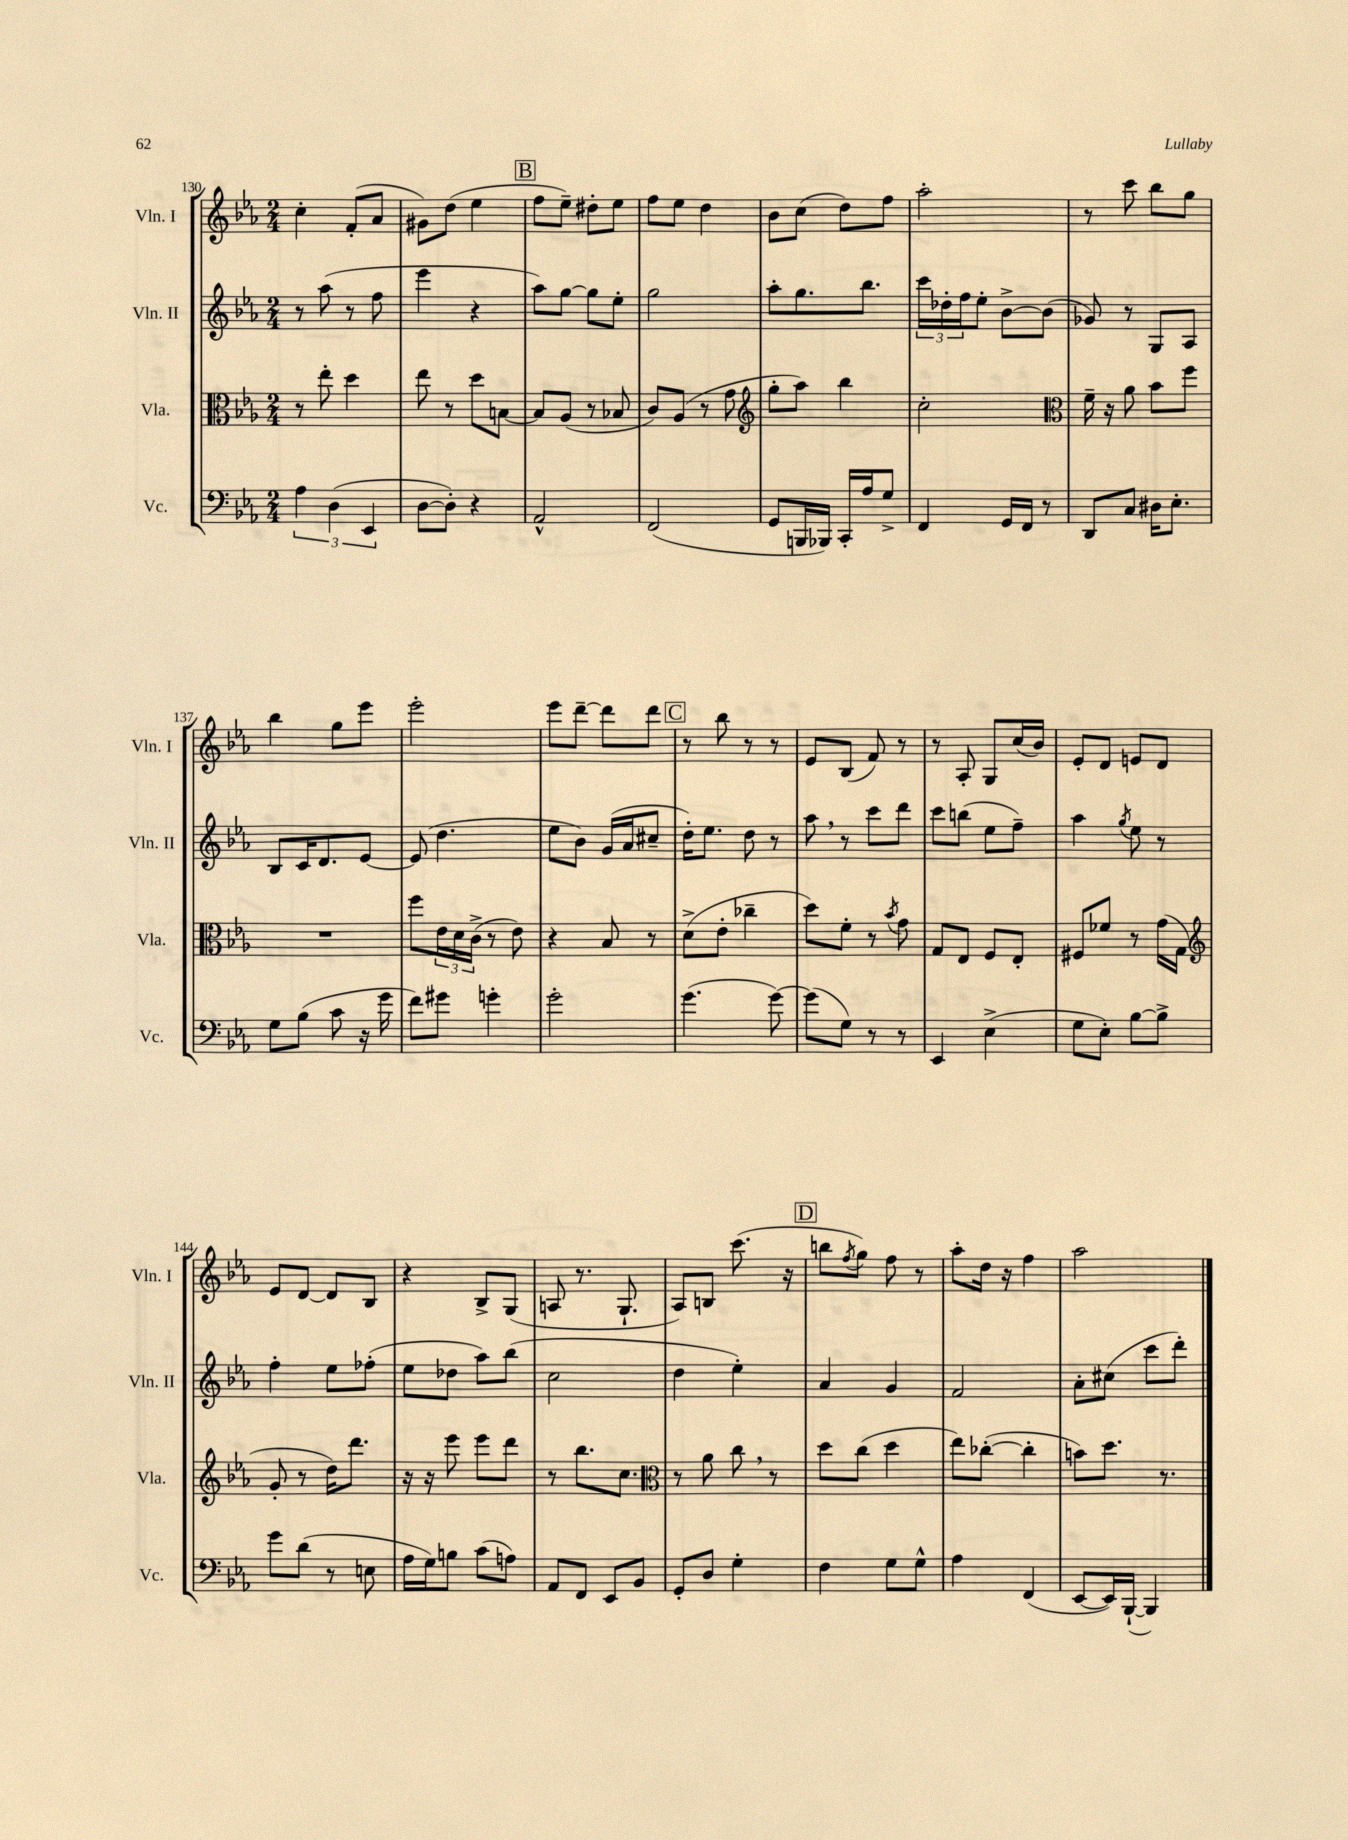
<<
\new StaffGroup <<
\new Staff = "s0" \with { instrumentName = "Vln. I" shortInstrumentName = "Vln. I" } {
    \clef treble \key ees \major \numericTimeSignature \time 2/4
    c''4-. f'8-.( aes'8 |
    gis'8) d''8( ees''4 |
    \mark \markup { \box "B" } f''8 ees''8--) dis''8-. ees''8 |
    f''8 ees''8 d''4 |
    bes'8 c''8( d''8) f''8 |
    aes''2-. |
    r8 c'''8 bes''8 g''8 |
    bes''4 g''8 ees'''8 |
    ees'''2-. |
    ees'''8 d'''8~-- d'''8 d'''8 |
    \mark \markup { \box "C" } r8 bes''8 r8 r8 |
    ees'8 bes8( f'8) r8 |
    r8 aes8-. g8 c''16( bes'16) |
    ees'8-. d'8 e'8 d'8 |
    ees'8 d'8~ d'8 bes8 |
    r4 bes8-> g8( |
    a8 r8. g8.-! |
    aes8) b8 c'''8.( r16 |
    \mark \markup { \box "D" } b''8 \acciaccatura { f''8 } g''8) f''8 r8 |
    aes''8-. d''16 r16 f''4 |
    aes''2 \bar "|." |
}
\new Staff = "s1" \with { instrumentName = "Vln. II" shortInstrumentName = "Vln. II" } {
    \clef treble \key ees \major \numericTimeSignature \time 2/4
    r8 aes''8( r8 f''8 |
    ees'''4 r4 |
    \mark \markup { \box "B" } aes''8) g''8~ g''8 ees''8-. |
    g''2 |
    aes''8-. g''8. bes''8. |
    \tuplet 3/2 { c'''16 des''16-. f''16 } ees''8-. bes'8~-> bes'8( |
    ges'8) r8 g8 aes8 |
    bes8 c'16 d'8. ees'8~ |
    ees'8( d''4. |
    ees''8 bes'8) g'16( aes'16 cis''8-- |
    \mark \markup { \box "C" } d''16-.) ees''8. d''8 r8 |
    aes''8 \breathe r8 c'''8 d'''8 |
    c'''8 b''8( ees''8 f''8--) |
    aes''4 \acciaccatura { g''8 } ees''8 r8 |
    f''4-. ees''8 fes''8-.( |
    ees''8 des''8 aes''8) bes''8( |
    c''2 |
    d''4 ees''4-.) |
    \mark \markup { \box "D" } aes'4 g'4 |
    f'2 |
    aes'8-. cis''8( c'''8 d'''8-.) \bar "|." |
}
\new Staff = "s2" \with { instrumentName = "Vla." shortInstrumentName = "Vla." } {
    \clef alto \key ees \major \numericTimeSignature \time 2/4
    r8 ees''8-. d''4 |
    ees''8 r8 d''8 b8~ |
    \mark \markup { \box "B" } b8 aes8( r8 bes8 |
    c'8) aes8( r8 g'8 |
    \clef treble g''8-. aes''8) bes''4 |
    c''2-. |
    \clef alto f'16-- r16 aes'8 bes'8 f''8 |
    R2 |
    f''8 \tuplet 3/2 { ees'16 d'16 c'16->( } r8 ees'8) |
    r4 bes8 r8 |
    \mark \markup { \box "C" } d'8->( ees'8-. ces''4-- |
    d''8) f'8-. r8 \acciaccatura { bes'8 } g'8 |
    g8 ees8 f8 ees8-. |
    fis8 fes'8 r8 g'16( g16 |
    \clef treble g'8-. r8 d''16) d'''8. |
    r16 r16 ees'''8 ees'''8 d'''8 |
    r8 bes''8. c''8. |
    \clef alto r8 aes'8 c''8 \breathe r8 |
    \mark \markup { \box "D" } d''8 c''8( d''4 |
    ees''8) ces''8~-.( ces''4-. |
    b'8) d''8. r8. \bar "|." |
}
\new Staff = "s3" \with { instrumentName = "Vc." shortInstrumentName = "Vc." } {
    \clef bass \key ees \major \numericTimeSignature \time 2/4
    \tuplet 3/2 { aes4 d4( ees,4 } |
    d8~ d8-.) r4 |
    \mark \markup { \box "B" } aes,2-^ |
    f,2( |
    g,8 b,,16 bes,,16) c,16-. aes16 g8-> |
    f,4 g,16 f,16 r8 |
    d,8 c8 dis16 ees8.-. |
    g8 bes8( c'8 r16 g'16 |
    f'8) gis'8 g'4-. |
    g'2-. |
    \mark \markup { \box "C" } g'4.( g'8~) |
    g'8( g8) r8 r8 |
    ees,4 ees4->( |
    g8 ees8-.) bes8~ bes8-> |
    g'8 d'8( r8 e8 |
    aes16 g16) b8 c'8( a8) |
    aes,8 f,8 ees,8 bes,8 |
    g,8-. d8 g4-. |
    \mark \markup { \box "D" } f4 g8 g8-^ |
    aes4 f,4( |
    ees,8~ ees,16) bes,,16~-!( bes,,4) \bar "|." |
}
>>
>>
\layout { \context { \Score currentBarNumber = #130 } }
